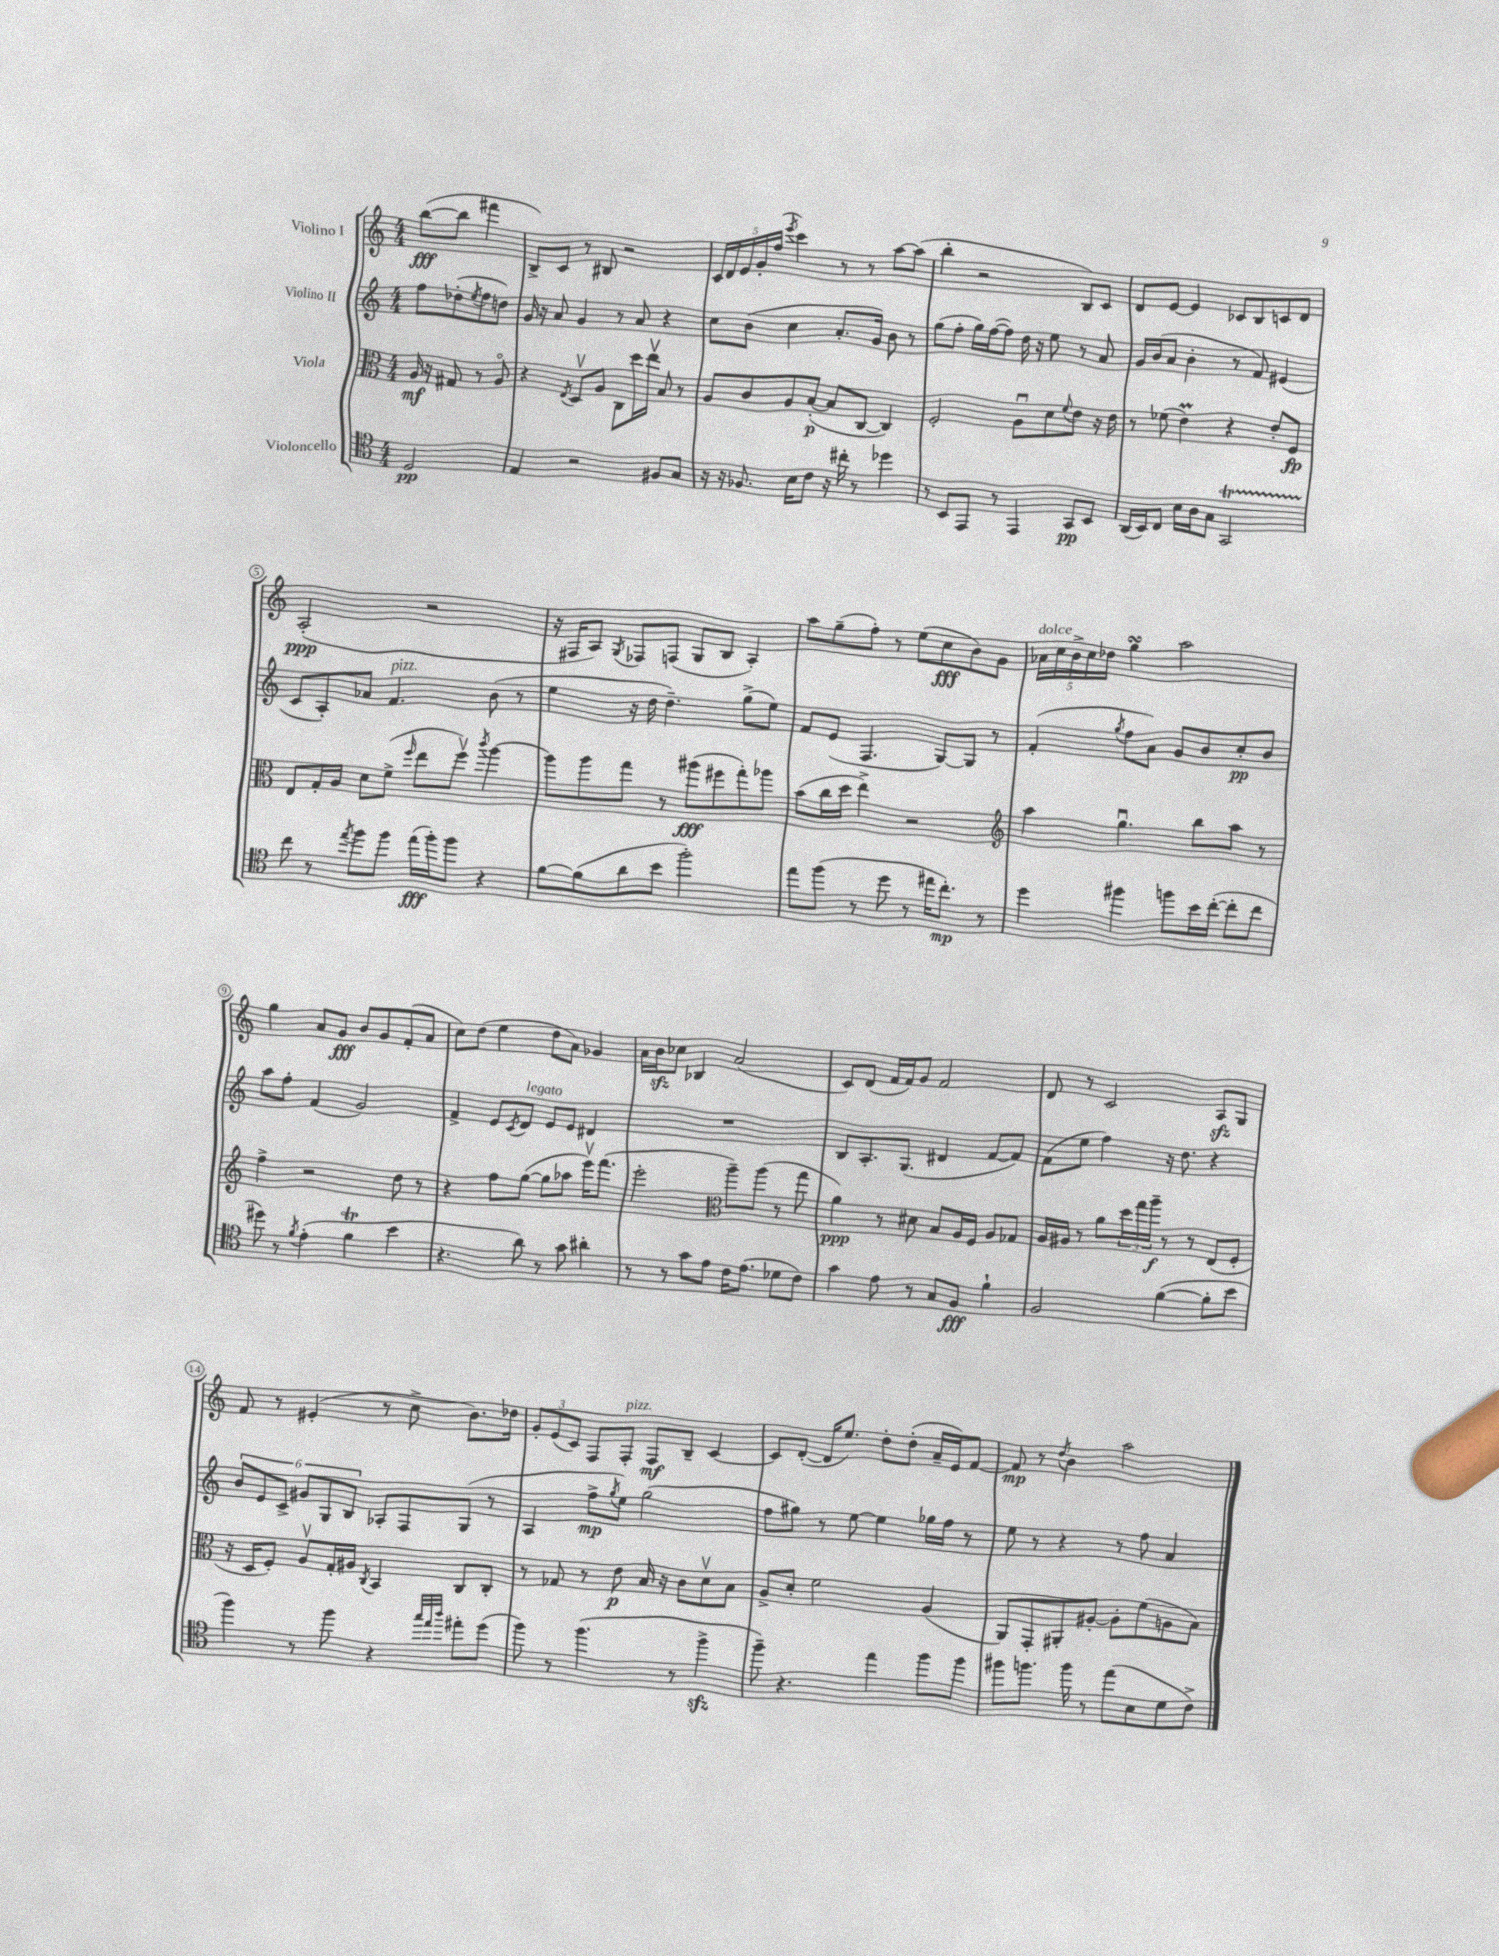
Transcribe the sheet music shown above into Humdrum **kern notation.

**kern	**kern	**kern	**kern
*staff4	*staff3	*staff2	*staff1
*clefC4	*clefC3	*clefG2	*clefG2
*k[]	*k[]	*k[]	*k[]
*M4/4	*M4/4	*M4/4	*M4/4
2D	16A	8ff	([8bb
.	16r	.	.
.	8G#	(8dd-'	8bb]
.	.	8qee	.
.	8r	8ff	4fff#
.	8Ao	8dd)	.
=	=	=	=
4E	4r	16g	8B^)
.	.	16r	.
.	.	8a	8c
.	8qE	.	.
2r	8Dv	4g	8r
.	8A	.	8B#
.	8C	8r	2r
.	16dd	8a	.
.	16eev	.	.
8F#	8B	4r	.
8G	8r	.	.
=	=	=	=
16r	8A	8cc	20c
.	.	.	20d
16r	.	.	.
.	.	.	20e
8.F-	8c	(8b	.
.	.	.	20g'
.	.	.	(20ff
.	.	.	8qeee
.	8A	4cc	4ccc)
16B	.	.	.
8c	([8B'	.	.
16r	8B]	8.a'	8r
16cc#'	.	.	.
8r	[8C	.	8r
.	.	16g)	.
4dd-	4C])	8b	[8aa
.	.	8r	(8aa]
=	=	=	=
8r	2F'	(8gg	4bb'
8BB	.	8ff'	.
8EE	.	16gg)	2r
.	.	([16ff	.
8r	.	8ff])	.
4EE	8Au	16dd	.
.	.	16r	.
.	8d	8ee	.
.	8qqf	.	.
8GG	8e	8r	8B)
8BB	16r	8a	8c
.	16e	.	.
=	=	=	=
(16AA	8r	16g	8d
16BB)	.	(16b	.
8C	(8f-	8a	[8e
16B	4e)	4b'	4e]
16A	.	.	.
8G	.	.	.
2GG	4r	8r	8c-
.	.	8f)	8B
.	8e'	(4e#	8c
.	8F	.	8d
=	=	=	=
8cc	8E	8c	(2A'
8r	16G'	8A')	.
.	16A	.	.
8qee	.	.	.
8ff	8d	8a-	.
8ff	(8f^	4.f	.
.	16qqff	.	.
(16ee	8ee	.	2r
16ff')	.	.	.
8ff	8ffv)	.	.
.	8qccc	.	.
4r	[4aa	(8b	.
.	.	8r	.
=	=	=	=
[8f	8aa]	4ee	16r
.	.	.	16F#
(8f]	8aa	.	8A)
.	.	.	8qG
8a	8gg	16r	8F-
.	.	16dd	.
8b	8r	4.dd~)	(8F
2ff')	(8aa#	.	8G
.	8ff#	.	8B
.	8gg')	(8gg^	4A')
.	8aa-	8ee)	.
=	=	=	=
8ee	(8b	8f	8aa
(8ff	16cc	(8e	(8gg~
.	16dd	.	.
8r	4ee^)	4.F	8ff')
8dd	.	.	8r
8r	2r	.	(8ee
16ee#	.	[8G)	8cc
8.cc')	.	.	.
.	.	8G]	8b)
8r	.	8r	8g
=	=	=	=
*	*clefG2	*	*
4dd	4aa	(4f'	20a-
.	.	.	20cc
.	.	.	20b^
.	.	.	20cc
.	.	.	20dd-
.	.	8qgg	.
4ff#	4.ggu	8ff	4gg
.	.	8a)	.
8ff	.	8g	2aa
16b	8bb	8b	.
([16cc'	.	.	.
8cc']	8aa	8cc'	.
8cc	8r	8b	.
=	=	=	=
8dd#)	4ff^	8aa	4gg
8r	.	8ff'	.
8qf	.	.	.
(4e'	2r	(4f	8a
.	.	.	8g
4f	.	2g)	8b
.	.	.	8g
4b	8dd	.	(8f'
.	8r	.	8a
=	=	=	=
4.r	4r	4f^	8cc)
.	.	.	(8dd
.	8ff	8e	4ee
.	.	8qc	.
8a)	([8gg	8d	.
8r	8gg]	8e	8dd
8g	8aa-	8e	8a)
4a#'	16eeev)	4d#	4g-
.	(8.fff	.	.
=	=	=	=
8r	2eee'	1r	16a
.	.	.	16b
8r	.	.	8cc-
8g	.	.	4B-
8e	.	.	.
*	*clefC3	*	*
16c	8aa~)	.	(2a
(8.e	.	.	.
.	(8aa	.	.
8d-	8r	.	.
8c)	8gg	.	.
=	=	=	=
4g	4a)	8B	8c)
.	.	8.A'	(8d
8e	8r	.	16f
.	.	(8.G	16f)
8r	8d#	.	8g
8G	8B	4d#	2f
8F	16A	.	.
.	16F	.	.
4f`	8A	[8f	.
.	8G-	8f])	.
=	=	=	=
2F	16A	(8f	8d
.	16A#	.	.
.	8r	8ee	8r
.	8a	4ff)	2c
.	24dd	.	.
.	24gg	.	.
.	24aa~	.	.
([4f	8r	16r	.
.	.	8.dd	.
.	8r	.	.
8f']	(8E	4r	8A
8b	8F'	.	8G
=	=	=	=
4ff)	16r	12b	8f
.	16D	.	.
.	.	12e	.
.	8F')	.	8r
.	.	12c^	.
8r	8Av	12g#	(4e#'
.	.	12G	.
8ff	16G'	.	.
.	.	12B	.
.	16A#	.	.
.	8qC	.	.
4r	4BB	8A-'	8r
.	.	8F	8cc^
32qqgg	.	.	.
32qqee	.	.	.
32qqaa	.	.	.
8ee#'	8C	(8G	8.b)
(8dd	8C'	8r	.
.	.	.	16dd-
=	=	=	=
8ff)	8r	4A	12g'
.	.	.	(12e
8r	8G-	.	.
.	.	.	12c)
(4.ff	8r	8ff^	8F
.	.	8qgg	.
.	8e	8ee)	8F'
.	16B	(2gg	8F
.	16r	.	.
8r	8c	.	8B~
4ff^	8dv	.	[4c
.	8B	.	.
=	=	=	=
8ff~)	8A^	8ff	8c]
4.r	8d'	8gg#)	([8d'
.	2f	8r	16d]
.	.	.	8.ee)
.	.	[8ee	.
4ee	.	4ee]	8dd'
.	.	.	(8dd'
8ff	(4A	16gg-	16a~
.	.	16ff	16e)
8ff	.	8r	[8f
=	=	=	=
8ff#	8AA)	8ee	8f]
8.ff	8GG'	8r	8r
.	.	.	8qdd
.	8AA#'	4r	4b
16ff	.	.	.
8r	[8A#'	.	.
(8ee	8A#']	8r	2aa
8B	(8f	8ff	.
8d	8A	4a	.
8c^)	8B)	.	.
==	==	==	==
*-	*-	*-	*-
